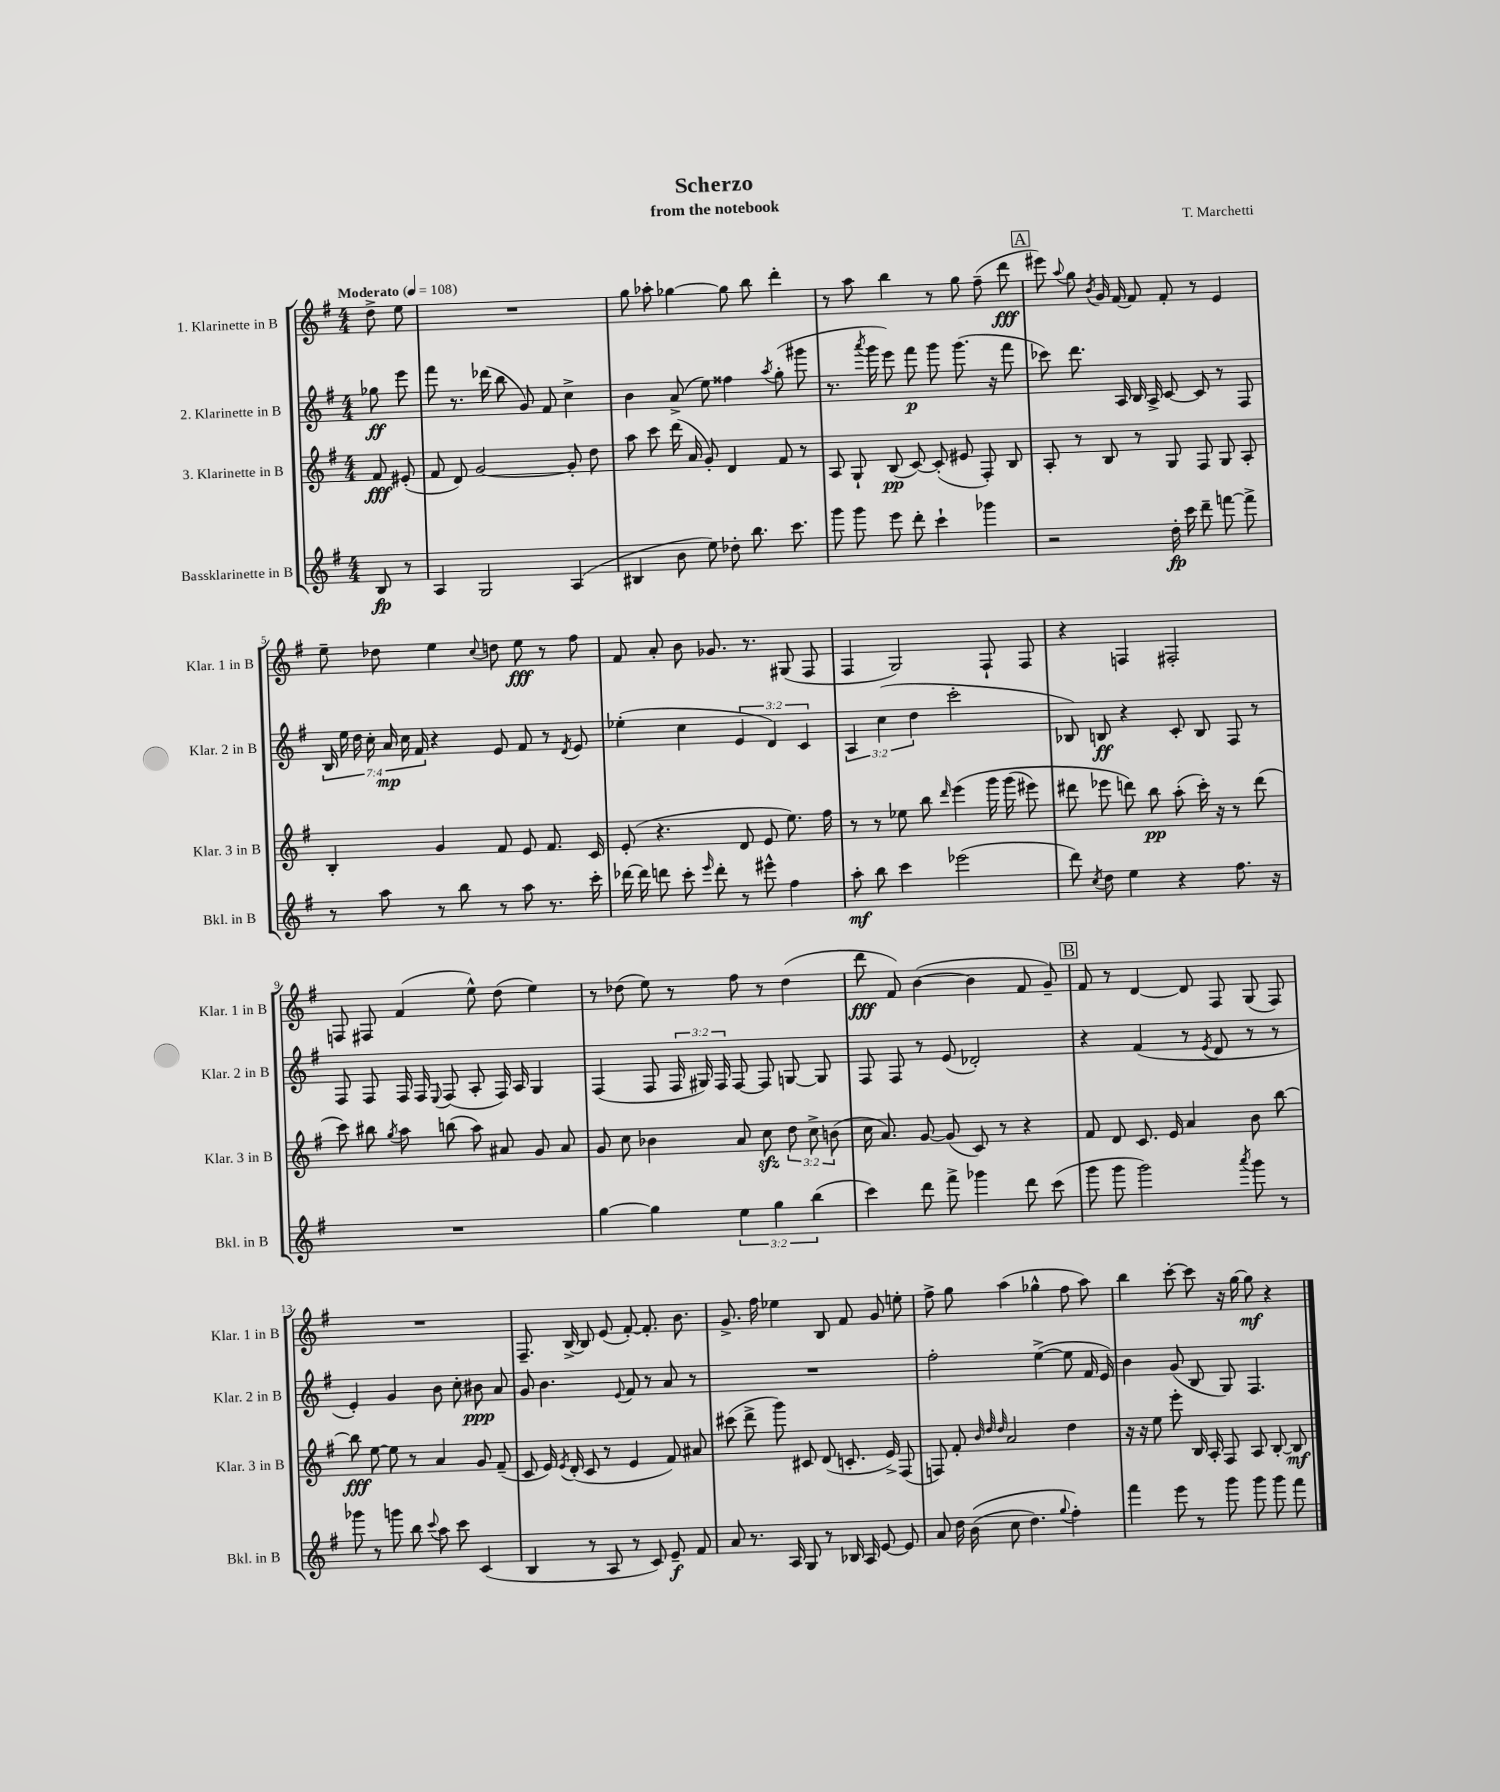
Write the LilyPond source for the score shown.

\header { title = "Scherzo" composer = "T. Marchetti" subtitle = "from the notebook" }
<<
\new StaffGroup <<
\new Staff = "s0" \with { instrumentName = "1. Klarinette in B" shortInstrumentName = "Klar. 1 in B" } {
    \clef treble \key g \major \numericTimeSignature \time 4/4 \partial 4 \tempo "Moderato" 4 = 108
    \autoBeamOff d''8-> e''8 |
    R1 |
    g''8 aes''8-. ges''4~ ges''8 b''8 d'''4-. |
    r8 a''8 b''4 r8 g''8 fis''8--( d'''8\fff |
    \mark \markup { \box "A" } eis'''8) \appoggiatura { a''8 } g''8 \acciaccatura { b'8 } g'16 fis'16~ fis'8 fis'8-. r8 e'4 |
    e''8-- des''8 e''4 \appoggiatura { c''8 } d''8 e''8\fff r8 fis''8 |
    fis'8 a'8-. b'8 ges'8. r8. gis8( fis8 |
    fis4 g2) fis8-! fis8 |
    r4 f4 fis2-. |
    f8 fis8 fis'4( e''8-^) d''8( e''4) |
    r8 des''8( e''8) r8 fis''8 r8 des''4( |
    d'''8\fff fis'8) b'4~( b'4 fis'8 g'8--) |
    \mark \markup { \box "B" } fis'8 r8 d'4~ d'8 fis8 g8( fis8) |
    R1 |
    fis8.-- b16~-> b8 e'8( fis'8~-.) fis'8.-. b'8. |
    g'8.-> fis''16 ees''4 b8 fis'8 g'8 e''8-. |
    fis''8-> g''8 a''4( ges''4-^ fis''8 a''8) |
    b''4 c'''8~-. c'''8 r16 g''16~ g''8\mf r4 \bar "|." |
}
\new Staff = "s1" \with { instrumentName = "2. Klarinette in B" shortInstrumentName = "Klar. 2 in B" } {
    \clef treble \key g \major \numericTimeSignature \time 4/4 \override Staff.TupletNumber.text = #tuplet-number::calc-fraction-text \partial 4
    \autoBeamOff ges''8\ff e'''8 |
    fis'''8 r8. des'''16( b''8 g'8) fis'8 c''4-> |
    b'4 a'8->( e''8) fisis''4 \acciaccatura { a''8 } g''8-.( gis'''8 |
    r8. \acciaccatura { a'''8 } g'''16 e'''8) fis'''8\p g'''8 g'''8.( r16 fis'''8 |
    \mark \markup { \box "A" } ces'''8) d'''8. a16 b16 a16-> c'8~ c'8 r8 fis8 |
    \tuplet 7/4 { b16 e''16 d''16 c''16-. a'16\mp c''16 fis'16 } r4 e'8 fis'8 r8 \acciaccatura { d'8 } e'8 |
    ees''4-.( c''4 \tuplet 3/2 { e'4 d'4) c'4 } |
    \tuplet 3/2 { a4 c''4( d''4 } c'''2-. |
    bes8) b8\ff r4 c'8-. b8 fis8 r8 |
    fis8 fis8 fis16 fis16 \appoggiatura { e8 } fis8( a8-. fis16) a16 g4 |
    fis4( fis8 \tuplet 3/2 { fis16 gis16) fis16 } fis8~ fis8 g8~ g8 |
    fis8 fis8 r8 e'8( des'2-.) |
    \mark \markup { \box "B" } r4 fis'4( r8 \acciaccatura { e'8 } d'8 r8 r8 |
    e'4-.) g'4 b'8 c''8-. bis'8\ppp a'8 |
    g'8 b'4. \appoggiatura { e'8 } fis'8 r8 a'8 r8 |
    R1 |
    fis''2-. e''4~->( e''8 fis'16 e'16) |
    b'4 g'8( b8 g8) fis4. \bar "|." |
}
\new Staff = "s2" \with { instrumentName = "3. Klarinette in B" shortInstrumentName = "Klar. 3 in B" } {
    \clef treble \key g \major \numericTimeSignature \time 4/4 \override Staff.TupletNumber.text = #tuplet-number::calc-fraction-text \partial 4
    \autoBeamOff fis'8\fff eis'8-.( |
    fis'8 d'8) g'2~ g'8-. d''8 |
    a''8 c'''8 d'''16( a'16 g'8-.) d'4 fis'8 r8 |
    a8 g8-! b8\pp( c'8~) c'8-.( eis'8 fis8-.) b8 |
    \mark \markup { \box "A" } a8-. r8 b8 r8 g8 fis8 g8 a8-. |
    b4-. g'4 fis'8 e'8 fis'8. c'16 |
    e'8-.( r4. d'8 e'8 e''8.) fis''16 |
    r8 r8 ees''8 b''8 \grace { d'''16 } e'''4\( g'''16 g'''16( eis'''8) |
    dis'''8 ees'''8 d'''8\) b''8\pp a''8-.( c'''16-.) r16 r8 d'''8( |
    c'''8) bis''8 \acciaccatura { g''8 } a''8 b''8( a''8) ais'8 g'8 ais'8 |
    g'8 c''8 bes'4 a'8 c''8\sfz \tuplet 3/2 { d''8 c''8-> b'8( } |
    c''16 a'8.) g'8~ g'8( c'8) r8 r4 |
    \mark \markup { \box "B" } fis'8 d'8 c'8. e'16 a'4 b'8 b''8~ |
    b''8\fff e''8~ e''8 r8 a'4 g'8 fis'8--( |
    c'8 e'16) \acciaccatura { e'8 } d'16-.( c'8 r8 e'4 fis'8) ais'8 |
    cis'''8( d'''8-> g'''8) cis'8 d'8( c'8.-. e'16->) fis8( |
    f8) fis'8-. \grace { b'32 d''32 d''32 } a'2 d''4 |
    r16 r16 e''8 e'''8-. b16 a16-. fis8 a8 b8~-. b8\mf \bar "|." |
}
\new Staff = "s3" \with { instrumentName = "Bassklarinette in B" shortInstrumentName = "Bkl. in B" } {
    \clef treble \key g \major \numericTimeSignature \time 4/4 \override Staff.TupletNumber.text = #tuplet-number::calc-fraction-text \partial 4
    \autoBeamOff b8\fp r8 |
    a4 g2 a4( |
    bis4 b'8 e''8) des''8-. b''8. c'''8. |
    g'''8 g'''8 e'''8 d'''8-. c'''4-! ges'''4 |
    \mark \markup { \box "A" } r2 d''16-.\fp c'''16 d'''8-- f'''8~ f'''8-> |
    r8 a''8 r8 b''8 r8 a''8 r8. c'''16-. |
    des'''16~ des'''16 d'''8 c'''8-. \grace { e'''16 } d'''8-. r8 eis'''8-^ fis''4 |
    a''8-.\mf b''8 c'''4 ees'''2( |
    d'''8) \acciaccatura { c''8 } d''8 e''4 r4 fis''8. r16 |
    R1 |
    g''4~ g''4 \tuplet 3/2 { e''4 g''4 b''4( } |
    c'''4) d'''8 fis'''8-> ges'''4 d'''8 c'''8( |
    \mark \markup { \box "B" } g'''8 g'''8 g'''2) \acciaccatura { a'''8 } g'''8 r8 |
    ges'''8 r8 g'''8 b''8 \appoggiatura { c'''8 } a''8 c'''8 c'4( |
    b4 r8 a8 r8 c'8) e'8--\f fis'8 |
    a'8 r8. a16 g8 r8 bes16 a16 e'8~ e'8 |
    a'8 d''16 b'16(\( c''8 d''4.) \appoggiatura { g''8 } fis''4-.\) |
    fis'''4 e'''8 r8 g'''8 g'''8 g'''8 fis'''8 \bar "|." |
}
>>
>>
